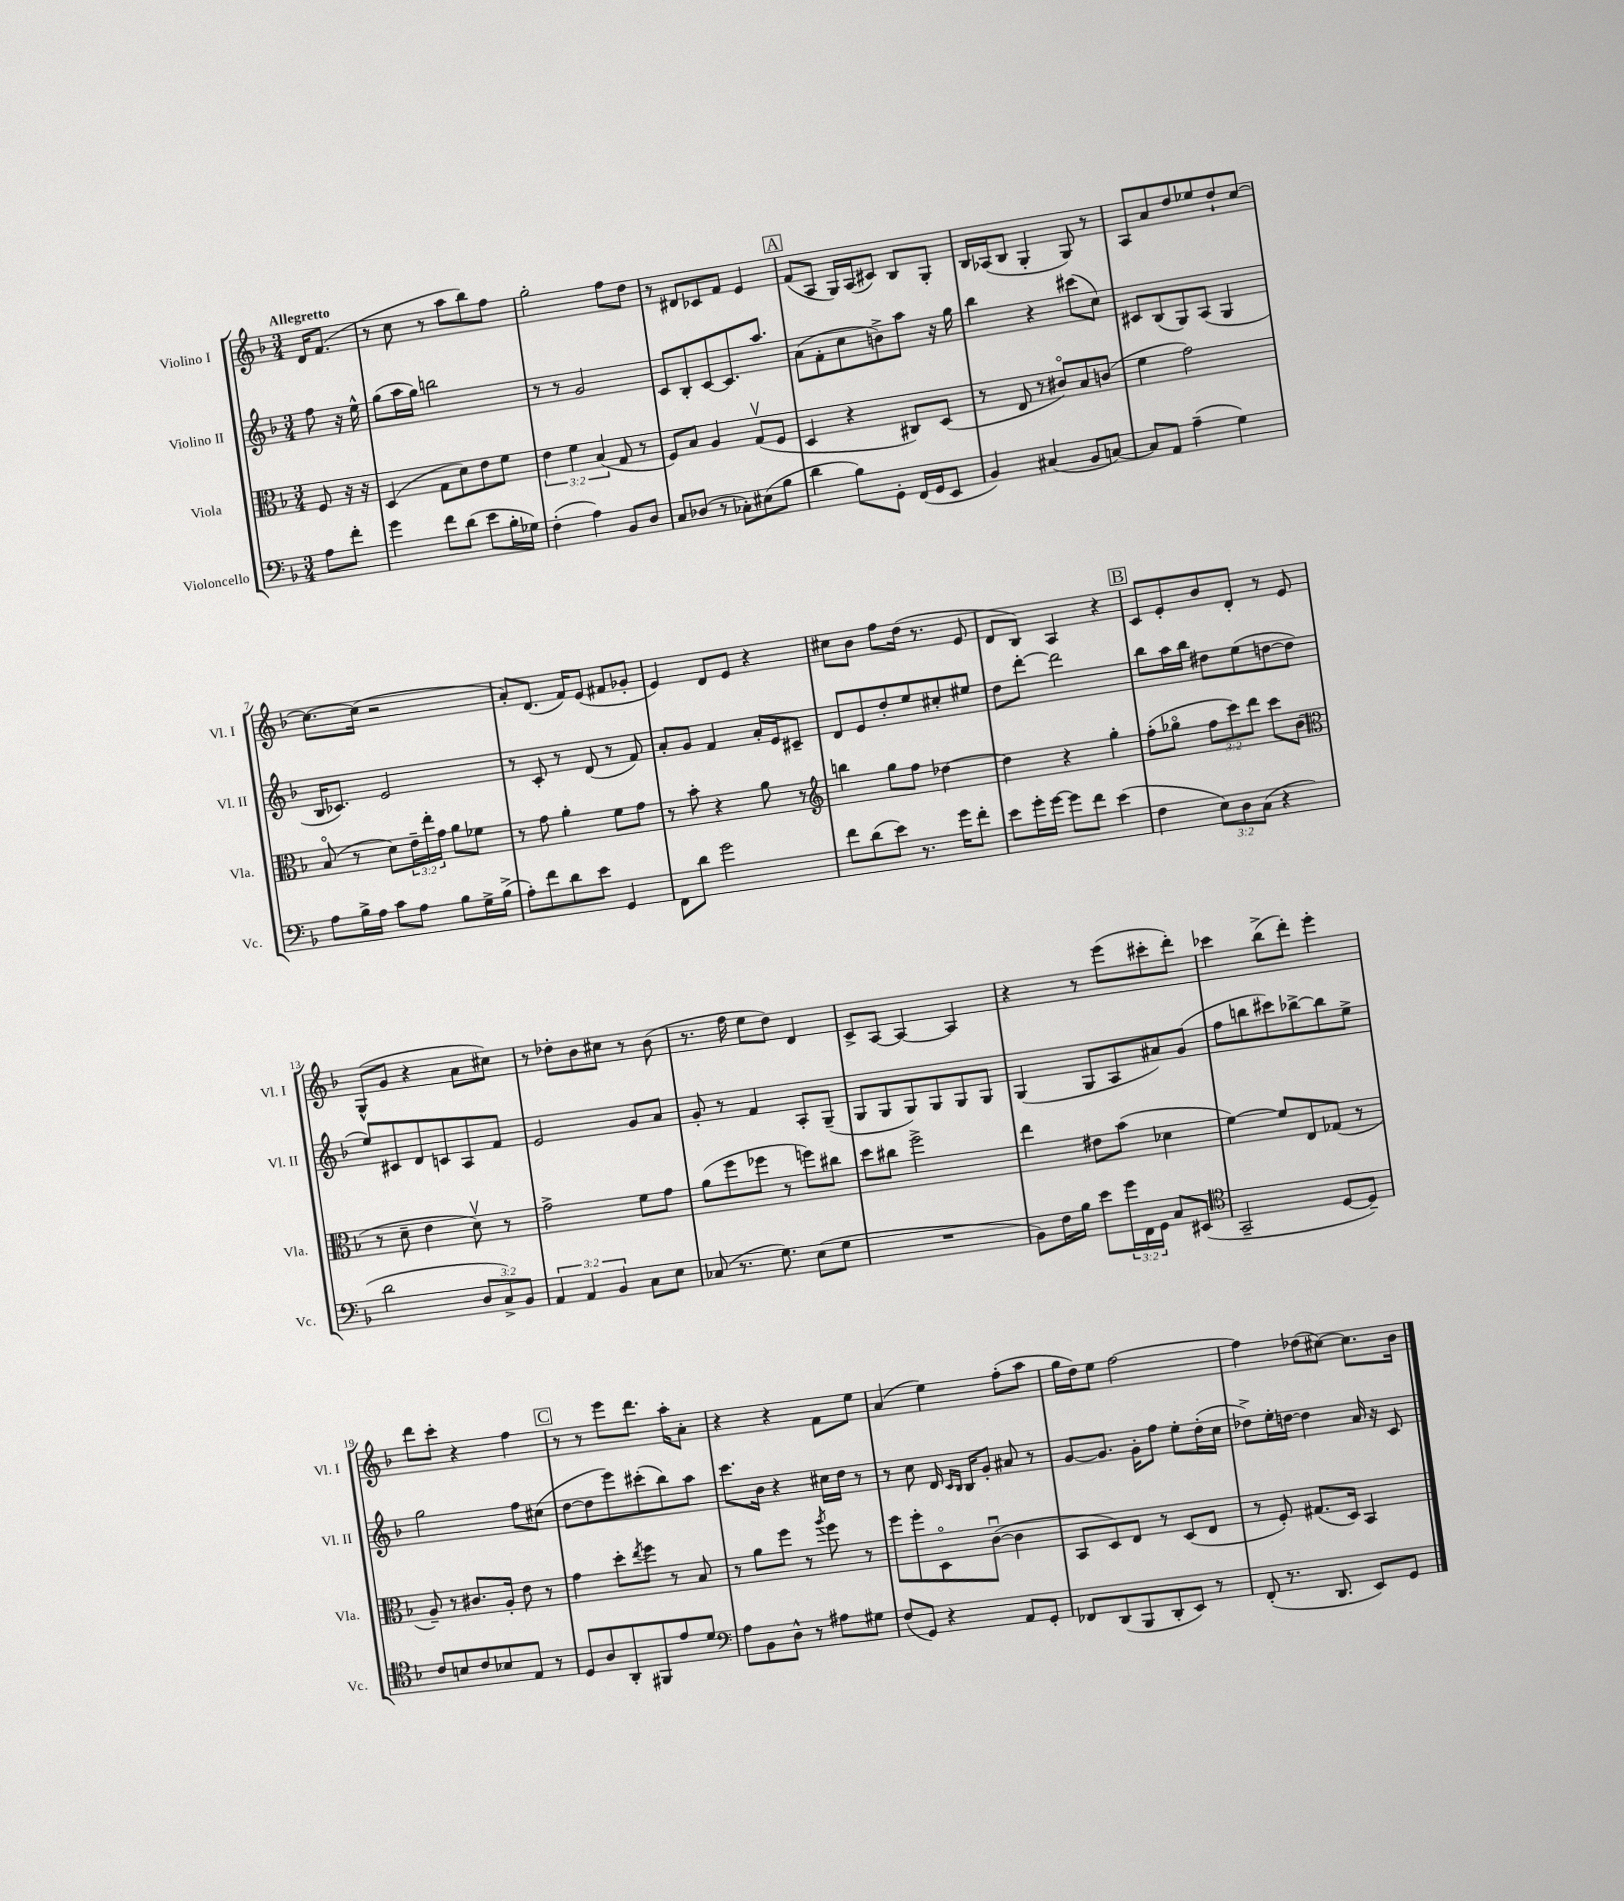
<<
\new StaffGroup <<
\new Staff = "s0" \with { instrumentName = "Violino I" shortInstrumentName = "Vl. I" } {
    \clef treble \key f \major \numericTimeSignature \time 3/4 \partial 4 \tempo "Allegretto"
    d'16 f'8.( |
    r8 c''8 r8 a''8 bes''8) f''8 |
    g''2-. f''8 d''8 |
    r8 dis'8 ces'8 f'8 e'4 |
    \mark \markup { \box "A" } f'8( a8 g16) a16( cis'8) bes8 g8-. |
    bes16 aes16( bes8 g4-. g8) r8 |
    a8 a'8 d''8 ees''8 d''8-! c''8~ |
    c''8.~ c''16( r2 |
    a'8-.) d'8.( f'16) e'8( fis'8 ges'8-. |
    e'4) d'8 e'8 r4 |
    cis''8 bes'8 f''8 d''16( r8. e'8 |
    d'8 bes8) a4 r4 |
    \mark \markup { \box "B" } c'8 e'8-. bes'8 d'8-. r8 e'8 |
    g8-^( g'8 r4 a'8 cis''8) |
    r8 des''8-. bes'8 cis''8 r8 bes'8( |
    r8. f''16 e''8 d''8) d'4 |
    c'8-> a8~ a4~ a4 |
    r4 r8 e'''8( cis'''8-. d'''8-.) |
    ces'''4 bes''8->( d'''8-.) e'''4-. |
    d'''8 c'''8-. r4 f''4 |
    \mark \markup { \box "C" } r8 r8 e'''8 d'''8. a''16-. a'8-. |
    r4 r4 f'8 e''8 |
    a'4( e''4) f''8-.( a''8 |
    g''16 d''16) e''8 f''2~ |
    f''4 des''8( cis''8~) cis''8. bes'16 \bar "|." |
}
\new Staff = "s1" \with { instrumentName = "Violino II" shortInstrumentName = "Vl. II" } {
    \clef treble \key f \major \numericTimeSignature \time 3/4 \partial 4
    f''8 r16 e''16-^ |
    g''8( a''16 g''16) b''2 |
    r8 r8 g'2 |
    c'8 bes8-. c'8~ c'8. a''8. |
    \mark \markup { \box "A" } a'8( f'8-. c''8 b'8->) a''8 r16 g''16 |
    bes''4 r4 cis'''8( c''8) |
    cis'8 bes8( g8) a8( g4 |
    bes16 ces'8.) e'2 |
    r8 c'8-. r8 d'8( r8 f'8) |
    a'8-. g'8 f'4 a'16-. e'16 cis'8-- |
    d'8 e'8 d''8-. e''8 cis''8-. eis''8 |
    d''8 d'''8~-. d'''2 |
    \mark \markup { \box "B" } bes''8 a''16 bes''16 dis''8 e''8( d''8~ d''8 |
    e''8) cis'8 d'8 c'8 a8 f'8 |
    e'2 g'8 a'8 |
    g'8-. r8 f'4 a8-. g8--( |
    g8 g8 g8) g8 g8 g8 |
    g4( g8 a8 ais'8) g'8( |
    f''8 b''8 cis'''8) bes''8~-> bes''8 e''8-> |
    g''2 f''8 cis''8( |
    \mark \markup { \box "C" } d''8~ d''8 e'''8) cis'''8-.( bes''8) a''8 |
    c'''8. bes'16 r4 cis''16 d''16 r8 |
    r8 c''8 d'16 \grace { c'16 bes16 } bes16 g'8-. ais'8 r8 |
    g'8~ g'8. g'16-. f''8 e''8-. d''16-.( c''16 |
    des''8->) e''16-. d''16~ d''4 a'16 r16 c'8 \bar "|." |
}
\new Staff = "s2" \with { instrumentName = "Viola" shortInstrumentName = "Vla." } {
    \clef alto \key f \major \numericTimeSignature \time 3/4 \override Staff.TupletNumber.text = #tuplet-number::calc-fraction-text \partial 4
    f8 r16 r16 |
    d4( g8 d'8) e'8 f'8 |
    \tuplet 3/2 { e'4 f'4 bes4( } g8 r8 |
    f8) bes8 a4 g8\upbow( f8 |
    \mark \markup { \box "A" } d4 r4 cis8) d8( |
    r8 e8 r8 cis'8\flageolet) bes8 c'8( |
    f'4 g'2) |
    bes8\flageolet( r8 d'8) \tuplet 3/2 { e'16-- e''16-. g'16 } a'8 fes'8 |
    r8 g'8 a'4-. f'8 g'8 |
    r8 bes'8-. r4 a'8 r8 |
    \clef treble b''4 g''8 f''8 des''4~ |
    des''4 r4 g''4-. |
    \mark \markup { \box "B" } f''8-.( ges''8\flageolet \tuplet 3/2 { f''8 c'''8) d'''8 } c'''8 bes'8( |
    \clef alto r8 d'8-- e'4 d'8\upbow) r8 |
    g'2-> f'8 g'8 |
    a'8( f''8 fes''8 r8 f''8) cis''8 |
    d''8 cis''8 f''2-> |
    e''4 eis'8 bes'8( des'4 |
    f'4~) f'8 e8 ges8( r8 |
    a8--) r8 cis'8. a16-. e'8 r8 |
    \mark \markup { \box "C" } g'4 d''8-. \acciaccatura { e''8 } f''8 r8 bes8 |
    r8 a'8 f''8 r8 \acciaccatura { a''8 } f''8 r8 |
    f''8 f''8-. d8\flageolet c'8~\downbow( c'4 |
    bes,8 d8) e8 r8 d8( e8 |
    r8 f8-.) gis8.( d16) bes,4 \bar "|." |
}
\new Staff = "s3" \with { instrumentName = "Violoncello" shortInstrumentName = "Vc." } {
    \clef bass \key f \major \numericTimeSignature \time 3/4 \override Staff.TupletNumber.text = #tuplet-number::calc-fraction-text \partial 4
    a8 f'8-. |
    g'4 f'8 d'8( e'8 bes16-. ges16) |
    f4-.( a4) bes,8 d8 |
    c8 des8( r8 ces8-.) eis8( bes8 |
    \mark \markup { \box "A" } d'4 bes8) g,8-. f,16( g,16 e,8 |
    bes,4) cis4( bes,8 c8~) |
    c8 a,8 a4--( g4) |
    a8 bes16-> a16 c'8 a8 bes8 g16-> bes16->( |
    a8-.) f'8 d'8 e'8 g,4 |
    f,8 d'8 g'2 |
    f'8 d'8( e'8) r8. g'16 f'8-. |
    e'8 g'16-. g'16~ g'8 f'8 e'4( |
    \mark \markup { \box "B" } f4 \tuplet 3/2 { e8) d8 c8( } r4 |
    d'2 \tuplet 3/2 { d8 c8->) bes,8 } |
    \tuplet 3/2 { a,4 a,4 bes,4 } c8 e8 |
    ces8( r8. g8.) e8( g8 |
    R2. |
    bes,8) f16 bes16 e'8 \tuplet 3/2 { g'16 f,16 g,16 } c8 eis,8( |
    \clef tenor g,2-- d8~ d8--) |
    c'8 b8 c'8 bes8 e8 r8 |
    \mark \markup { \box "C" } d8 a8 a,8-. fis,8 e'8 d'8 |
    \clef bass a8 bes,8 d8-^ r8 ais8 gis8 |
    f8( g,8) r4 a,8 g,8-. |
    fes,8 d,8( bes,,8 d,8-. e,8) r8 |
    f,8-.( r8. d,8. e,8) g,8 \bar "|." |
}
>>
>>
